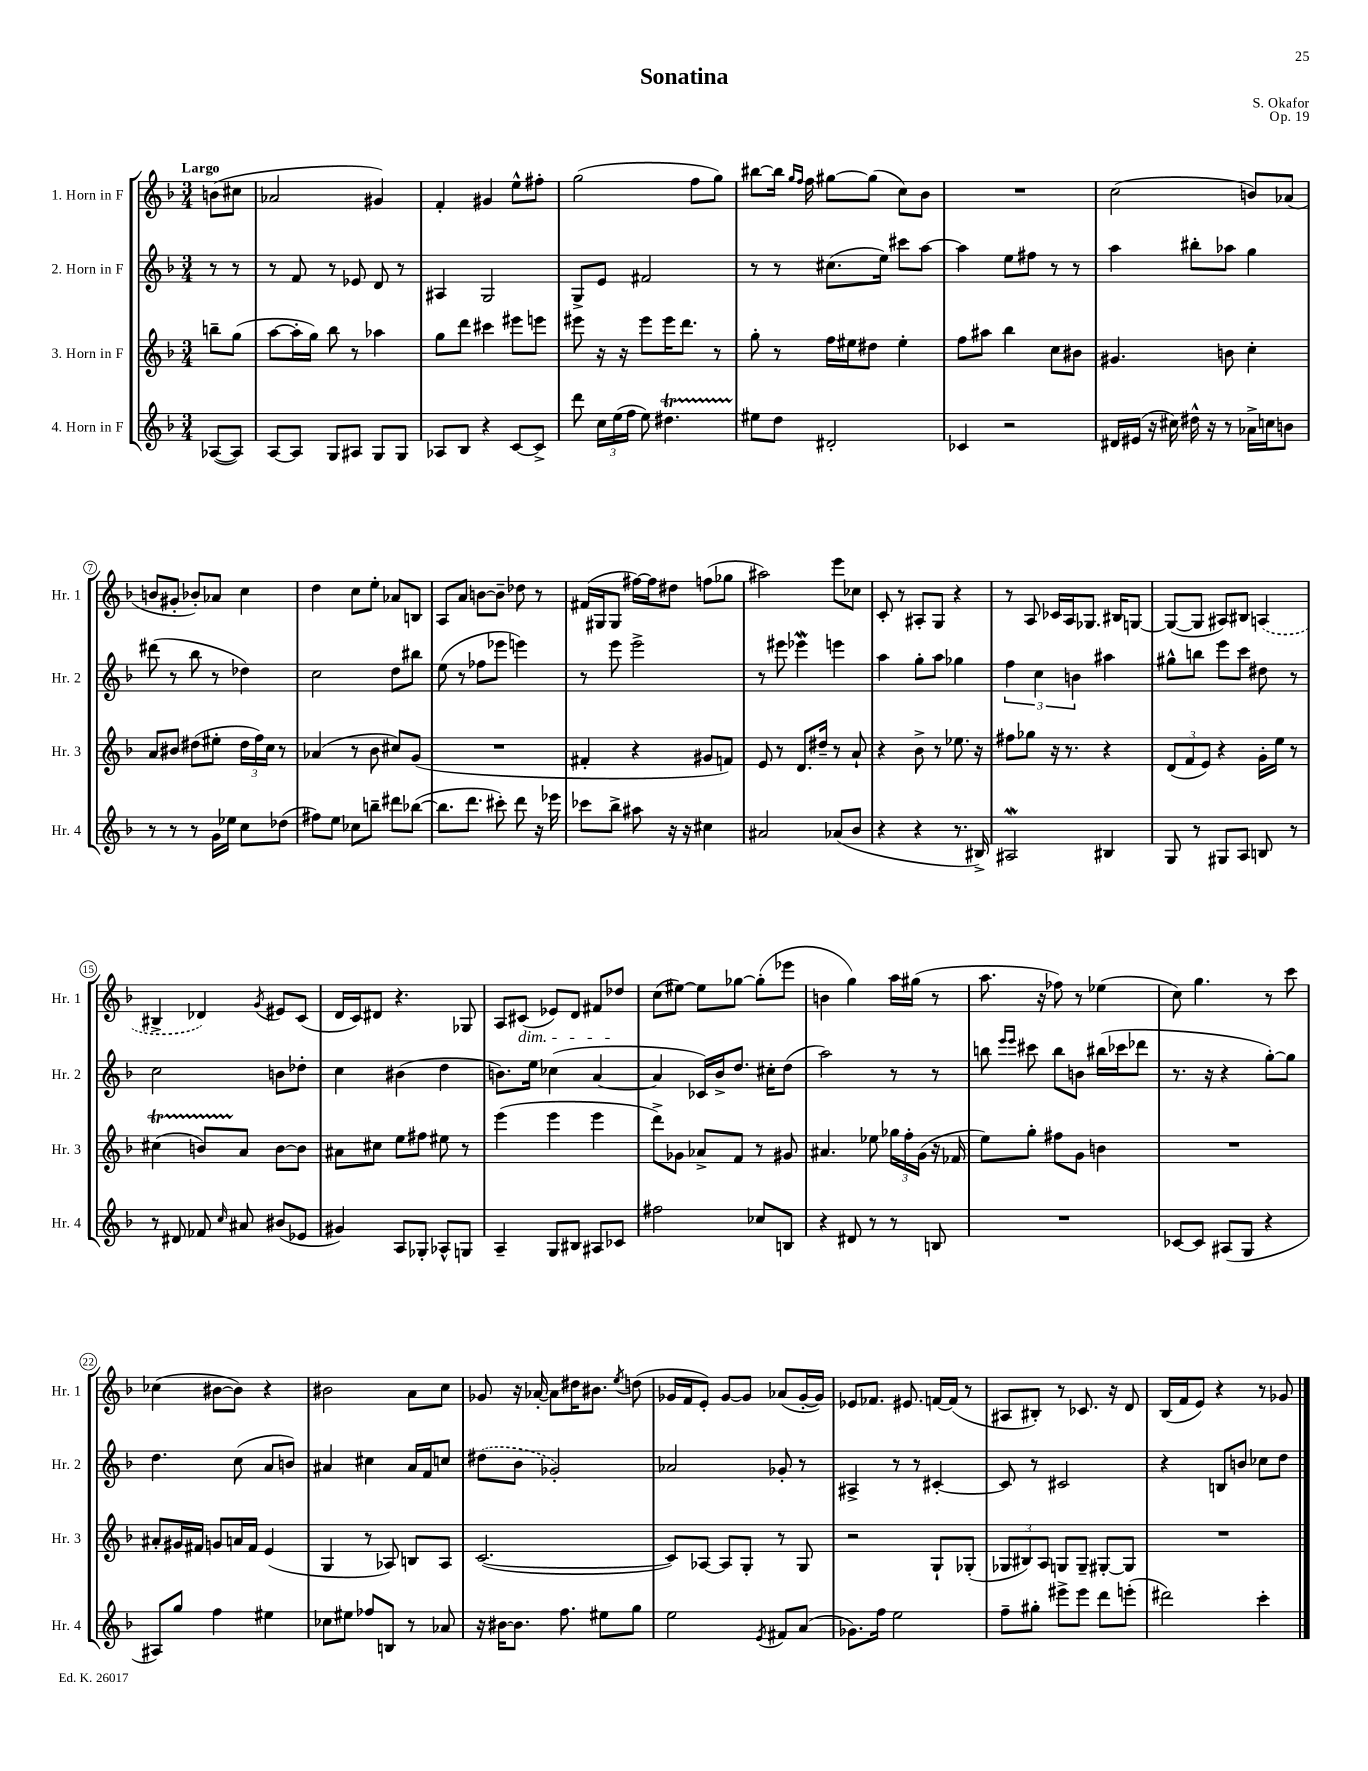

**kern	**kern	**kern	**kern
*part4	*part3	*part2	*part1
*staff4	*staff3	*staff2	*staff1
*I"4. Horn in F	*I"3. Horn in F	*I"2. Horn in F	*I"1. Horn in F
*I'Hr. 4	*I'Hr. 3	*I'Hr. 2	*I'Hr. 1
*clefG2	*clefG2	*clefG2	*clefG2
*k[b-]	*k[b-]	*k[b-]	*k[b-]
*M3/4	*M3/4	*M3/4	*M3/4
=	=	=	=
!	!	!	!LO:TX:a:B:t=Largo
([8A-X/L	8bbn~\L	8r	(8bn\L
8A-/J])	(8gg\J	8r	8cc#X\J
=1	=1	=1	=1
[8A/L	[8aa\L	8r	2a-X/
8A/J]	16aa'\L]	8f/	.
.	16gg\JJ)	.	.
8G/L	8bb-\	8r	.
8A#X/J	8r	8e-X/	.
8G/L	4aa-X\	8d/	4g#X/)
8G/J	.	8r	.
=2	=2	=2	=2
8A-X/L	8gg\L	4A#X/	4f'/
8B-/J	8ddd\J	.	.
4r	4ccc#X\	2G/	4g#X/
[8c/L	8eee#X\L	.	8ee^^\L
8c^/J]	8eeen\J	.	8ff#X'\J
=3	=3	=3	=3
8ddd\	8eee#X\	8G^/L	(2gg\
24cc\LL	16r	8e/J	.
(24ee\	.	.	.
.	16r	.	.
24ff\JJ	.	.	.
8ee\)	8eee#\L	2f#X/	.
4.dd#Xt\	16eee#\K	.	.
.	8.ddd\J	.	.
.	.	.	8ff\L
.	8r	.	8gg\J)
=4	=4	=4	=4
8ee#X\L	8gg'\	8r	[8bb#X\L
8dd\J	8r	8r	16bb#\Jk]
.	.	.	16qqgg/LL
.	.	.	16qqff/JJ
.	.	.	16ff\
2d#X'/	16ff\LL	(8.cc#X\L	[8gg#X\L
.	16ee#X\J	.	.
.	8dd#X\J	.	(8gg#\J]
.	.	16ee\Jk)	.
.	4ee#'\	8ccc#X\L	8cc\L)
.	.	[8aa\J	8b-\J
=5	=5	=5	=5
4c-X/	8ff\L	4aa\]	2.r
.	8aa#X\J	.	.
2r	4bb-\	8ee\L	.
.	.	8ff#X\J	.
.	8cc\L	8r	.
.	8b#X\J	8r	.
=6	=6	=6	=6
16d#X/LL	4.g#X/	4aa\	(2cc\
(16e#X/JJ	.	.	.
16r	.	.	.
16cc#X\)	.	.	.
16dd#X^^\	.	8bb#X'\L	.
16r	.	.	.
8r	8bn\	8aa-X\J	.
16a-X^\LL	4cc'\	4gg\	8bn/L)
16ccn\J	.	.	.
8bn\J	.	.	(8a-X/J
!!LO:LB:g=z
=7	=7	=7	=7
8r	8a/L	(8ddd#X\	8bn/L
8r	8b#X/J	8r	8g#X'/J
8r	(8dd#X\L	8bb-\	8b-X'/L)
16g\LL	8ee#X'\J	8r	8a-X/J
16ee-X\JJ	.	.	.
8cc\L	24dd#\LL	4dd-X\)	4cc\
.	24ff\)	.	.
.	24cc\JJ	.	.
(8dd-X\J	8r	.	.
=8	=8	=8	=8
8ff#X\L)	(4a-X/	2cc\	4dd\
8ee\J	.	.	.
8cc-X\L	8r	.	8cc\L
8bbn~\J	8b-\	.	8ee'\J
8ddd#X\L	8cc#X/L)	8dd\L	8a-X/L
([8bb-X\J	(8g/J	8bb#X\J	8Bn/J
=9	=9	=9	=9
8.bb-\L]	2.r	(8ee\	8A/L
.	.	8r	8a/J
8.ddd\J	.	.	.
.	.	8ff-X\L	[8bn\L
8ccc#X'\)	.	8eee-X\J	8b~\J]
8ddd\	.	4eeen\)	8dd-X\
16r	.	.	8r
16eee-X\	.	.	.
=10	=10	=10	=10
8ccc-X\L	4f#X'/	8r	(16f#X/LL
.	.	.	16G#X/J
8bb-^\J	.	8eee\	8G#/J
8aa#X\	4r	2eee^\	[16ff#X\LL)
.	.	.	16ff#\J]
16r	.	.	8dd#X\J
16r	.	.	.
4cc#X\	8g#X/L	.	(8ffn\L
.	8fn/J)	.	8gg-X\J
=11	=11	=11	=11
2a#X/	8e/	8r	2aa#X\)
.	8r	8eee#X\	.
.	8.d/L	4eee-Xw\	.
.	16dd#X~/Jk	.	.
(8a-X/L	8r	4eeen\	8eee\L
8b-/J	8a`/	.	8cc-X\J
=12	=12	=12	=12
4r	4r	4aa\	8c'/
.	.	.	8r
4r	8b-^\	8gg'\L	8A#X'/L
.	8r	8aa\J	8G/J
8.r	8.ee-X\	4gg-X\	4r
16B#X^/)	16r	.	.
=13	=13	=13	=13
2A#XW/	8ff#X\L	6ff\	8r
.	8gg-X\J	.	8A/
.	.	6cc\	.
.	16r	.	16c-X/LL
.	8.r	.	16A/J
.	.	6bn\	.
.	.	.	8.G-X/J
4B#X/	4r	4aa#X\	.
.	.	.	16B#X/KL
.	.	.	[8Gn/J
=14	=14	=14	=14
8G/	(12d/L	8gg#X^^\L	(8G/L_
.	12f/	.	.
8r	.	8bbn\J	8G/J]
.	12e/J)	.	.
8G#X/L	4r	8eee\L	8A#X/L)
8A/J	.	8ccc\J	8B#X/J
8Bn/	16g'\LL	8dd#X\	(4An/
.	16ee\JJ	.	.
8r	8r	8r	.
!!LO:LB:g=z
=15	=15	=15	=15
8r	(4cc#Xt\	2cc\	4B#X^/
8d#X/	.	.	.
8f-X/	8bnTTT/L)	.	4d-X/)
16qqcc/	.	.	.
8a#X/	8a/J	.	.
.	.	.	8qg/
(8b#X/L	[8b\L	8bn\L	8e#X/L
8e-X/J	8b\J]	8dd-X'\J	(8c/J
=16	=16	=16	=16
4g#X/)	8a#X\L	4cc\	16d/LL
.	.	.	16c/J)
.	8cc#X\J	.	8d#X/J
8A/L	8ee\L	(4b#X\	4.r
8G-X'/J	8ff#X\J	.	.
8A-X^^/L	8ee#X\	4dd\	.
8Gn/J	8r	.	8G-X/
=17	=17	=17	=17
4A~/	(4eee\	8.bn\L)	8A/L
!	!	!	!LO:TX:b:i:t=dim.
.	.	.	(8c#X/J
.	.	16ee\Jk	.
8G/L	4eee\	(4cc-X\	8e-X/L)
8B#X/J	.	.	8d/J
8A#X/L	4eee\	[4a/	8f#X/L
8c-X/J	.	.	8dd-X/J
=18	=18	=18	=18
2ff#X\	8ddd^\L)	4a/]	(8cc\L
.	8g-X\J	.	[8ee#X\J)
.	8a-X^/L	16c-X/LL)	8ee#\L]
.	.	16b-^/J	.
.	8f/J	8.dd/J	[8gg-X\J
8cc-X/L	8r	.	(8gg-'\L]
.	.	16cc#X'\KL	.
8Bn/J	8g#X/	(8dd\J	8eee-X\J
=19	=19	=19	=19
4r	4.a#X/	2aa\)	4bn\
8d#X/	.	.	4gg\)
8r	8ee-X\	.	.
8r	24gg-X\LL	8r	16aa\LL
.	24ff'\	.	.
.	.	.	(16gg#X\JJ
.	(24g\JJ	.	.
8Bn/	16r	8r	8r
.	16f-X/	.	.
=20	=20	=20	=20
2.r	8ee\L)	8bbn\	8.aa\
.	.	16qqeee/LL	.
.	.	16qqeee/JJ	.
.	8gg'\J	8ccc#X\	.
.	.	.	16r
.	8ff#X\L	8bb\L	8ff-X\)
.	8g\J	8bn\J	8r
.	4bn\	(16bb#X\LL	(4ee-X\
.	.	16ccc-X\J	.
.	.	8ddd-X\J	.
=21	=21	=21	=21
[8c-X/L	2.r	8.r	8cc\)
8c-/J]	.	.	4.gg\
.	.	16r	.
(8A#X/L	.	4r	.
8G/J	.	.	.
4r	.	[8gg'\L)	8r
.	.	8gg\J]	8ccc\
!!LO:LB:g=z
=22	=22	=22	=22
8A#X/L)	8a#X'/L	4.dd\	(4cc-X\
8gg/J	16g#X/L	.	.
.	16f#X/JJ	.	.
4ff\	8gn/L	.	[8b#X\L
.	16an/L	(8cc\	8b#\J])
.	16f#/JJ	.	.
4ee#X\	(4e/	8a/L	4r
.	.	8bn/J)	.
=23	=23	=23	=23
8cc-X\L	4G/	4a#X/	2b#X\
8ee#X\J	.	.	.
8ff-X/L	8r	4cc#X\	.
8Bn/J	8A-X/)	.	.
8r	8Bn/L	16a#/LL	8a\L
.	.	16f/J	.
8a-X/	8A-/J	8ccn/J	8cc\J
=24	=24	=24	=24
16r	([2.c/	(8dd#X\L	8g-X/
[16b#X\KL	.	.	.
8.b#\J]	.	8b-\J	16r
.	.	.	[16a-X'/
.	.	2g-X'/)	8a-\L]
8.ff\	.	.	.
.	.	.	16dd#X\K
.	.	.	8.b#X\J
8ee#X\L	.	.	.
.	.	.	8qee/
8gg\J	.	.	(8ddn\
=25	=25	=25	=25
2ee\	8c/L])	2a-X/	16g-X/LL
.	.	.	16f/J
.	[8A-X/J	.	8e'/J)
.	8A-/L]	.	[8g-/L
.	8G'/J	.	8g-/J]
8qe/	.	.	.
8f#X/L	8r	8g-X'/	(8a-X/L
(8a/J	8G/	8r	[16g-'/L
.	.	.	16g-/JJ])
=26	=26	=26	=26
8.g-X\L)	2r	4A#X^/	8e-X/L
.	.	.	8.f-X/J
16ff\Jk	.	.	.
2ee\	.	8r	.
.	.	.	8.e#X/
.	.	8r	.
.	8G`/L	[4c#X'/	[16fn/LL
.	.	.	(16f/JJ]
.	(8G-X'/J	.	8r
=27	=27	=27	=27
8ff~\L	12G-X/L	8c#/]	8A#X/L
.	12B#X/)	.	.
8gg#X'\J	.	8r	8B#X'/J)
.	12A/J	.	.
8eee#X^\L	8Gn/L	2c#X/	8r
8eee#\J	8G~/J	.	8.c-X/
8ddd\L	[8G#X'/L	.	.
.	.	.	16r
(8eeen'\J	8G#/J]	.	8d/
=28	=28	=28	=28
2ddd#X\)	2.r	4r	(16B-/LL
.	.	.	16f/J
.	.	.	8e/J)
.	.	8Bn/L	4r
.	.	8bn/J	.
4ccc'\	.	8cc-X\L	8r
.	.	8dd\J	8g-X/
==	==	==	==
*-	*-	*-	*-
